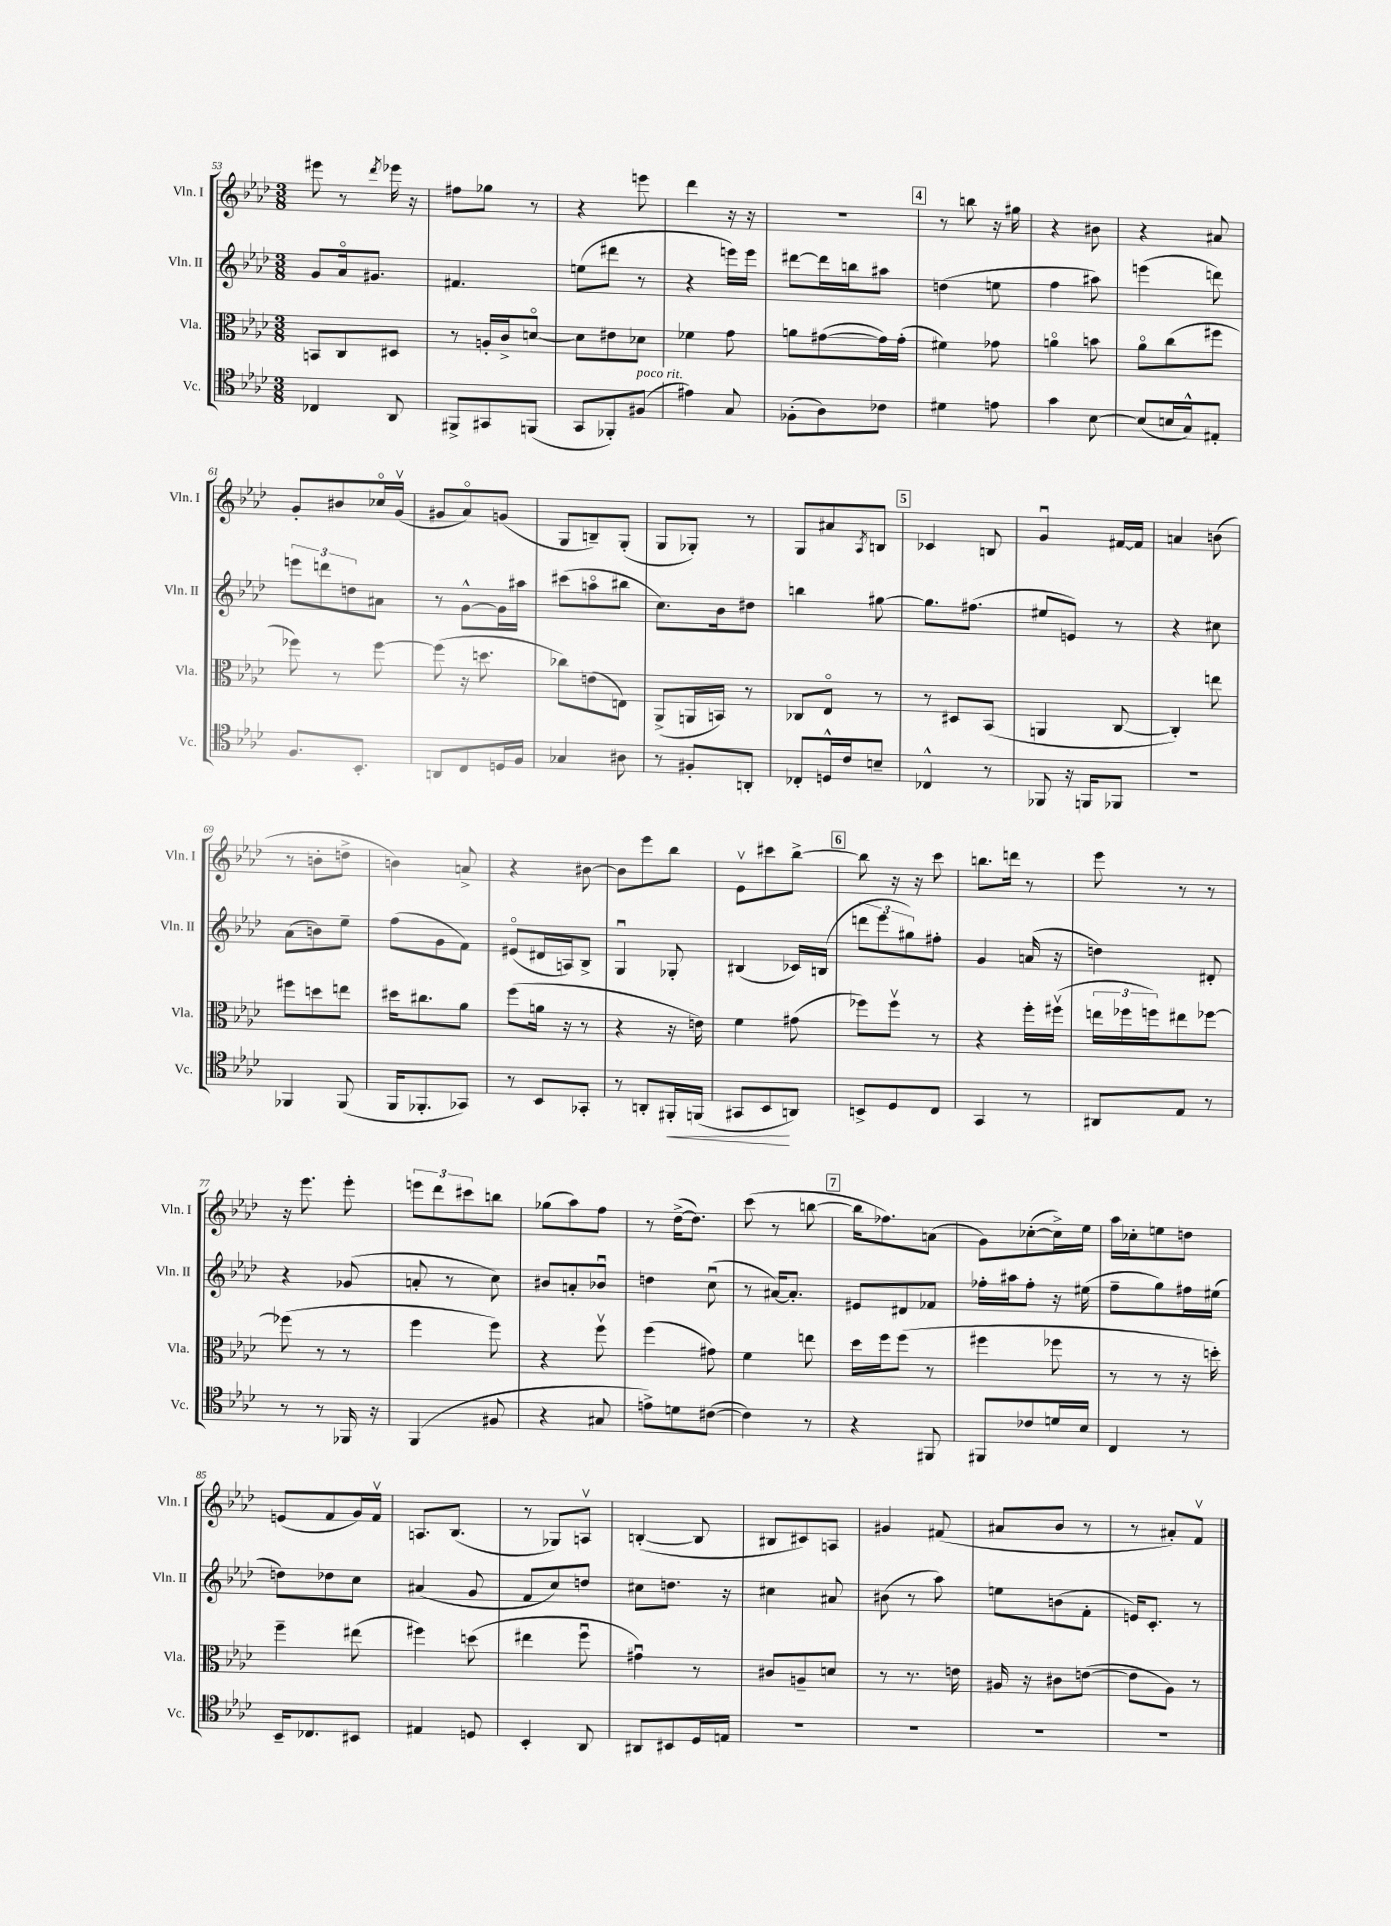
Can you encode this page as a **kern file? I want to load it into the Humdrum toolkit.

**kern	**dynam	**kern	**kern	**kern
*part4	*part4	*part3	*part2	*part1
*staff4	*staff4	*staff3	*staff2	*staff1
*I"Vc.	*	*I"Vla.	*I"Vln. II	*I"Vln. I
*I'Vc.	*	*I'Vla.	*I'Vln. II	*I'Vln. I
*clefC4	*	*clefC3	*clefG2	*clefG2
*k[b-e-a-d-]	*	*k[b-e-a-d-]	*k[b-e-a-d-]	*k[b-e-a-d-]
*M3/8	*	*M3/8	*M3/8	*M3/8
=53	=53	=53	=53	=53
4C-X/	.	8BBn/L	8g/L	8eee#X\
.	.	8C/	16a-/k	8r
.	.	.	8.g#X/J	.
.	.	.	.	8qddd-/
8AA-/	.	8D#X/J	.	16eee-X\
.	.	.	.	16r
=54	=54	=54	=54	=54
8FF#X^/L	.	8r	4.f#X/	8ff#X\L
8GG#X/	.	16An'/LL	.	8gg-X\J
.	.	16c^/J	.	.
(8FFn/J	.	[8dn/J	.	8r
=55	=55	=55	=55	=55
8GG/L	.	8d\L]	(8een\L	4r
8FF-X'/)	.	8e#X\	8ddd#X\J	.
!LO:TX:a:i:t=poco rit.	!	!	!	!
(8F#X/J	.	8d-X\J	8r	8eeen\
=56	=56	=56	=56	=56
4e#X\)	.	4f-X\	4r	4ddd-\
8G/	.	8g\	16eeen\LL)	16r
.	.	.	16eee\JJ	16r
=57	=57	=57	=57	=57
(8F-X'\L	.	8an\L	[8ddd#X\L	4.r
8A-\)	.	([8g#X\	16ddd#\L]	.
.	.	.	16bbn\J	.
8c-X\J	.	16g#\L])	8aa#X\J	.
.	.	(16g#'\JJ	.	.
!!LO:REH:place=s1:t=4
=58	=58	=58	=58	=58
4d#X\	.	4f#X\)	(4ddn\	8r
.	.	.	.	8bbn\
8en\	.	8g-X\	8een\	16r
.	.	.	.	16gg#X\
=59	=59	=59	=59	=59
4g\	.	4an\	4ff\	4r
[8B-\	.	8bn\	8aa#X\)	8b#X\
=60	=60	=60	=60	=60
(8B-/L]	.	8a-\L	(4eeen\	4r
16Bn/L	.	(8cc\	.	.
16G^^/J)	.	.	.	.
8E#X'/J	.	8ff#X\J	8dddn\)	8a#X/
!!LO:LB:g=z
=61	=61	=61	=61	=61
8.F/L	.	8ff-X\)	12eeen\L	8g'/L
.	.	.	12dddn\	.
.	.	8r	.	8b#X/
.	.	.	12ddn\	.
8.BB-'/J	.	.	.	.
.	.	[8ff-\	8a#X\J	16cc-X/L
.	.	.	.	(16gv/JJ
=62	=62	=62	=62	=62
8AAn/L	.	(8ff-\]	8r	8g#X/L
8C/	.	16r	[8g^^\L	8a-/)
.	.	8.ddn\	.	.
16Dn/L	.	.	16g\L]	(8gn/J
16F/JJ	.	.	16aa#X\JJ	.
=63	=63	=63	=63	=63
4G-X/	.	8cc-X\L)	(8ccc#X\L	8G/L
.	.	(8en\	8aan\	8Bn~/)
8A#X\	.	8En\J)	8bb#X\J	(8G'/J
=64	=64	=64	=64	=64
8r	.	(8AA-^/L	8.cc\L)	8G/L
8F#X'/L	.	16AAn/L	.	8G-X'/J)
.	.	16BBn/JJ)	16b-\k	.
8AAn'/J	.	8r	8dd#X\J	8r
=65	=65	=65	=65	=65
8C-X'/L	.	8C-X/L	4bbn\	8G/L
16Dn^^/L	.	8E-/J	.	8a#X/
16c/J	.	.	.	.
.	.	.	.	8qA-/
8Bn~/J	.	8r	[8gg#X\	8Bn/J
!!LO:REH:place=s1:t=5
=66	=66	=66	=66	=66
4C-X^^/	.	8r	8.gg#\L]	4c-X/
.	.	8D#X/L	.	.
.	.	.	(8.ff#X\J	.
8r	.	(8BB-/J	.	8Bn/
=67	=67	=67	=67	=67
8FF-X/	.	4AAn/	8ee#X/L	4gu/
16r	.	.	8en/J)	.
16FFn/KL	.	.	.	.
8FF-X/J	.	[8C/	8r	[16f#X/LL
.	.	.	.	16f#/JJ]
=68	=68	=68	=68	=68
4.r	.	4C'/])	4r	4an/
.	.	8een\	8cc#X\	(8bn\
!!LO:LB:g=z
=69	=69	=69	=69	=69
4FF-X/	.	8ff#X\L	(8a-\L	8r
.	.	8ddn\	8bn\)	8bn'\L
(8FF-/	.	8een\J	8ee-~\J	8ddn^\J
=70	=70	=70	=70	=70
16FF/KL	.	16dd#X\KL	(8ff\L	4bn\)
8.FF-X'/	.	8.cc#X\	.	.
.	.	.	8g\	.
8GG-X/J)	.	8a-\J	8f\J)	8an^/
=71	=71	=71	=71	=71
8r	.	(8ff\L	(8e#X/L	4r
8BB-/L	.	16an\Jk	16d#X/L	.
.	.	16r	16An/J)	.
8GG-X'/J	.	8r	8B-^/J	[8b#X\
=72	=72	=72	=72	=72
8r	.	4r	4Gu/	8b#\L]
8AAn'/L	.	.	.	8eee-\
!	!LO:HP:b	!	!	!
16FF#X'/L	<	16r	8G-X'/	8bb-\J
(16FFn/JJ	.	16en\)	.	.
=73	=73	=73	=73	=73
8GG#X/L	.	4f\	(4B#X/	8e-v\L
8BB-/	.	.	.	8ccc#X\
8AAn/J)	[	(8g#X\	16c-X/LL)	[8bb-^\J
.	.	.	(16Bn/JJ	.
!!LO:REH:place=s1:t=6
=74	=74	=74	=74	=74
8BBn^/L	.	8ff-X\L)	12dddn\L	8bb-\]
.	.	.	12eee-\	.
8D-/	.	8ff-v\J	.	16r
.	.	.	12gg#X\)	.
.	.	.	.	16r
8C/J	.	8r	8ff#X'\J	8ccc\
=75	=75	=75	=75	=75
4GG/	.	4r	4g/	8.bbn\L
.	.	.	.	16dddn\Jk
8r	.	16ff'\LL	(16an/	8r
.	.	(16ff#Xv\JJ	16r	.
=76	=76	=76	=76	=76
8AA#X/L	.	24een\LL	4ddn\)	8eee-\
.	.	24ff-X\	.	.
.	.	24ffn\J)	.	.
8E-/J	.	8ee#X\	.	8r
8r	.	[8ff-X\J	8d#X'/	8r
!!LO:LB:g=z
=77	=77	=77	=77	=77
8r	.	(8ff-X\]	4r	16r
.	.	.	.	8.eee-\
8r	.	8r	.	.
16FF-X/	.	8r	(8g-X/	8eee-'\
16r	.	.	.	.
=78	=78	=78	=78	=78
(4FF/	.	4ff\	8an'/	12eeen\L
.	.	.	.	12ddd-\
.	.	.	8r	.
.	.	.	.	12ccc#X\
8F#X/	.	8ff\)	8cc\)	8bbn\J
=79	=79	=79	=79	=79
4r	.	4r	8b#X/L	(8gg-X\L
.	.	.	8an'/	8aa-\)
8G#X/	.	8ffv\	8b-Xu/J	8ff\J
=80	=80	=80	=80	=80
8en^\L)	.	(4ff\	4ddn\	8r
8dn\	.	.	.	([16dd-^\KL
.	.	.	.	8.dd-\J])
([8c#X\J	.	8g#X\)	(8ccu\	.
=81	=81	=81	=81	=81
4c#\])	.	4f\	8r	(8ccc\
.	.	.	[16a#X/KL)	8r
.	.	.	8.a#'/J]	.
8r	.	8een\	.	[8bbn\
!!LO:REH:place=s1:t=7
=82	=82	=82	=82	=82
4r	.	16dd-\LL	8e#X/L	16bb\KL]
.	.	16ff\J	.	8.ff-X\)
.	.	(8ff\J	8d#X/	.
8FF#X/	.	8r	8f-X/J	(8an\J
=83	=83	=83	=83	=83
8FF#X/L	.	4ff#X\	16ff-X'\LL	8g\L)
.	.	.	16aa#X\J	.
8c-X/	.	.	8ff-'\J	([8cc-X'\
16dn/L	.	8ff-X\	16r	16cc-^\L])
16B-/JJ	.	.	(16ee#X\	16ee-\JJ
=84	=84	=84	=84	=84
4C/	.	8r	8ff~\L	16aa-\LL
.	.	.	.	16cc-X'\J
.	.	8r	8gg\)	8een\
8r	.	16r	16ff#X\L	8ddn\J
.	.	16ddn'\)	(16ee#X\JJ	.
!!LO:LB:g=z
=85	=85	=85	=85	=85
16BB-~/KL	.	4ff~\	8ddn\L)	(8en/L
8.C-X/	.	.	.	.
.	.	.	8dd-X\	8f/
8BB#X/J	.	(8ee#X\	8cc\J	16g/L)
.	.	.	.	16fv/JJ
=86	=86	=86	=86	=86
4E#X/	.	4ff#X\)	(4a#X/	8.An/L
.	.	.	.	(8.B-/J
8Dn/	.	(8ddn\	8g/	.
=87	=87	=87	=87	=87
4BB-'/	.	4ee#X\	8f/L	8r
.	.	.	8cc/)	8G-X/L)
8AA-/	.	8ffu\	8ddn/J	8Anv/J
=88	=88	=88	=88	=88
8AA#X/L	.	4g#Xu\)	8cc#X\L	([4Bn'/
8BB#X/	.	.	8.ddn\J	.
16D-/L	.	8r	.	8B/]
16En/JJ	.	.	16r	.
=89	=89	=89	=89	=89
4.r	.	8c#X/L	4cc#X\	8B#X/L
.	.	8An~/	.	8c#X/)
.	.	8dn/J	8a#X/	8An/J
=90	=90	=90	=90	=90
4.r	.	8r	(8b#X\	4g#X/
.	.	8.r	8r	.
.	.	.	8aa-\)	(8f#X/
.	.	16en\	.	.
=91	=91	=91	=91	=91
4.r	.	16A#X/	8een\L	8a#X/L
.	.	16r	.	.
.	.	8c#X\L	(8bn\	8b-/J
.	.	([8en\J	8f'\J	8r
=92	=92	=92	=92	=92
4.r	.	8e\L]	16en/KL)	8r
.	.	.	8.c'/J	.
.	.	8A-\J)	.	8a#X'/L)
.	.	8r	8r	8fv/J
==	==	==	==	==
*-	*-	*-	*-	*-
